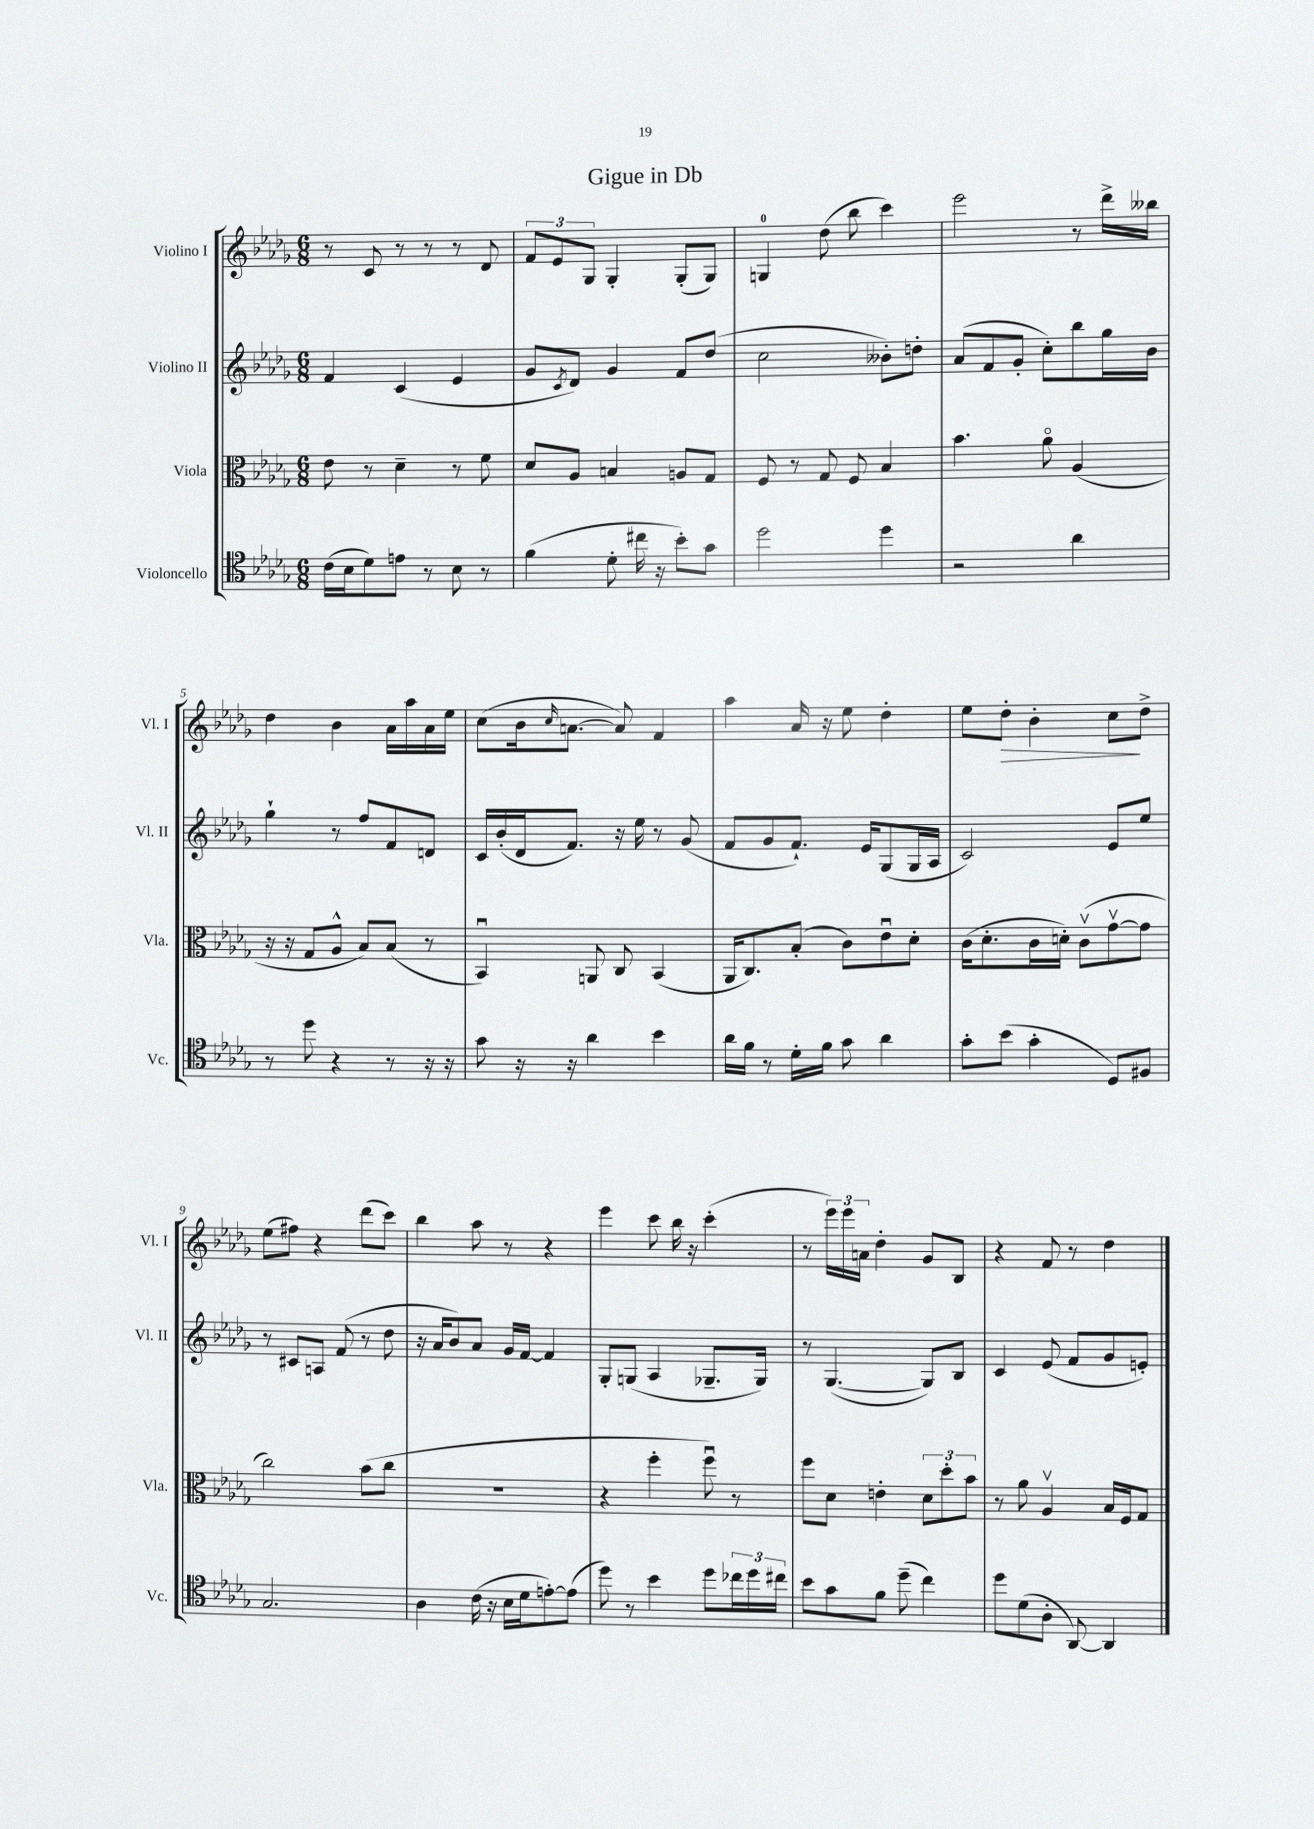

**kern	**kern	**kern	**kern	**dynam
*part4	*part3	*part2	*part1	*part1
*staff4	*staff3	*staff2	*staff1	*staff1
*I"Violoncello	*I"Viola	*I"Violino II	*I"Violino I	*
*I'Vc.	*I'Vla.	*I'Vl. II	*I'Vl. I	*
*clefC4	*clefC3	*clefG2	*clefG2	*
*k[b-e-a-d-g-]	*k[b-e-a-d-g-]	*k[b-e-a-d-g-]	*k[b-e-a-d-g-]	*
*M6/8	*M6/8	*M6/8	*M6/8	*
=1	=1	=1	=1	=1
(16c\LL	8e-\	4f/	8r	.
16B-\J	.	.	.	.
8d-\)	8r	.	8c/	.
8en\J	4d-~\	(4c/	8r	.
8r	.	.	8r	.
8B-\	8r	4e-/	8r	.
8r	8f\	.	8d-/	.
=2	=2	=2	=2	=2
(4f\	8d-/L	8g-/L	12f/L	.
.	.	.	12e-/	.
.	.	8qc/	.	.
.	8A-/J	8d-/J)	.	.
.	.	.	12G-/J	.
8d-'\	4Bn/	4g-/	4G-'/	.
16cc#X\	.	.	.	.
16r	.	.	.	.
8b-'\L)	8An/L	8f/L	(8G-'/L	.
8g-\J	8G-/J	(8dd-/J	8G-/J)	.
=3	=3	=3	=3	=3
2dd-\	8F/	2cc\	4Gn/	.
.	8r	.	.	.
.	8G-/	.	(8dd-\	.
.	8F/	.	8bb-\	.
4dd-\	4B-/	8b--X'\L)	4ccc\)	.
.	.	8ddn'\J	.	.
=4	=4	=4	=4	=4
2r	4.b-\	(8a-/L	2eee-\	.
.	.	8f/	.	.
.	.	8g-'/J	.	.
.	8a-\	8cc'\L)	.	.
4a-\	(4A-/	8bb-\	8r	.
.	.	16gg-\L	16ddd-^\LL	.
.	.	16b-\JJ	16bb--X\JJ	.
!!LO:LB:g=z
=5	=5	=5	=5	=5
8r	16r	4gg-`\	4dd-\	.
.	16r	.	.	.
8dd-\	8G-/L	.	.	.
4r	8A-^^/J	8r	4b-\	.
.	8B-/L)	8ff/L	.	.
8r	(8B-/J	8f/	16a-\LL	.
.	.	.	16aa-\	.
16r	8r	8dn/J	16a-\	.
16r	.	.	16ee-\JJ	.
=6	=6	=6	=6	=6
8g-\	4BB-u/)	16c/LL	(8cc\L	.
.	.	(16b-'/	.	.
16r	.	16d-/J	16b-\k	.
.	.	.	16qqcc/	.
16r	.	8.f/J)	[8.an\J	.
4a-\	8AAn/	.	.	.
.	8C/	16r	8a/])	.
.	.	16ee-\	.	.
4b-\	(4BB-/	8r	4f/	.
.	.	(8g-/	.	.
=7	=7	=7	=7	=7
16a-\LL	16AA-/KL	8f/L	4aa-\	.
16f\JJ	8.C/)	.	.	.
8r	.	8g-/	.	.
16d-'\LL	(8B-'/J	8.f`/J)	16a-/	.
16f\JJ	.	.	16r	.
8g-\	8c\L)	.	8ee-\	.
.	.	16e-/KL	.	.
4a-\	8e-u\	(8G-/	4dd-'\	.
.	8d-'\J	16G-/L	.	.
.	.	16A-/JJ	.	.
=8	=8	=8	=8	=8
8g-'\L	(16c\KL	2c/)	8ee-\L	.
.	8.d-'\	.	.	.
!	!	!	!	!LO:HP:b
(8b-\J	.	.	8dd-'\J	>
4g-'\	16c\L	.	4b-'\	.
.	16dn'\JJ)	.	.	.
.	(8cv\L	.	.	.
8D-/L)	[8g-v\	8e-/L	8cc\L	.
8F#X/J	8g-\J]	8ee-/J	8dd-^\J	]
!!LO:LB:g=z
=9	=9	=9	=9	=9
2.G-/	2cc\)	8r	(8ee-\L	.
.	.	8c#X/L	8ff#X\J)	.
.	.	8An/J	4r	.
.	.	(8f/	.	.
.	(8b-\L	8r	(8ddd-\L	.
.	8cc\J	8dd-\	8ccc\J)	.
=10	=10	=10	=10	=10
4A-\	2.r	16r	4bb-\	.
.	.	16a-/KL	.	.
.	.	8b-/)	.	.
(16c\	.	8a-/J	8aa-\	.
16r	.	.	.	.
16B-\LL	.	16g-/LL	8r	.
16d-\J	.	[16f/JJ	.	.
[8en'\)	.	4f/]	4r	.
(8e\J]	.	.	.	.
=11	=11	=11	=11	=11
8dd-\)	4r	8G-'/L	4eee-\	.
8r	.	(8Gn/J	.	.
4b-\	4ff'\	4A-/	8ccc\	.
.	.	.	16bb-\	.
.	.	.	16r	.
8dd-\L	8ffu\)	8.G-X~/L	(4ccc'\	.
24cc-X\L	8r	.	.	.
24dd-\	.	.	.	.
.	.	16G-/Jk)	.	.
24cc#X\JJ	.	.	.	.
=12	=12	=12	=12	=12
8b-\L	8ff\L	8r	8r	.
8g-\	8d-\J	([4.G-/	24eee-\LL)	.
.	.	.	24eee-\	.
.	.	.	24an\JJ	.
8f\J	4en'\	.	4dd-'\	.
(8dd-~\	.	.	.	.
4cc\)	12d-\L	8G-/L])	8g-/L	.
.	12dd-'\	.	.	.
.	.	8B-/J	8B-/J	.
.	12b-\J	.	.	.
=13	=13	=13	=13	=13
8dd-\L	8r	4c/	4r	.
(8d-\	8a-\	.	.	.
8A-'\J	4A-v/	(8e-/	8f/	.
[8AA-/)	.	8f/L	8r	.
4AA-/]	16B-/LL	8g-/	4dd-\	.
.	16F/J	.	.	.
.	8G-/J	8en'/J)	.	.
==	==	==	==	==
*-	*-	*-	*-	*-
